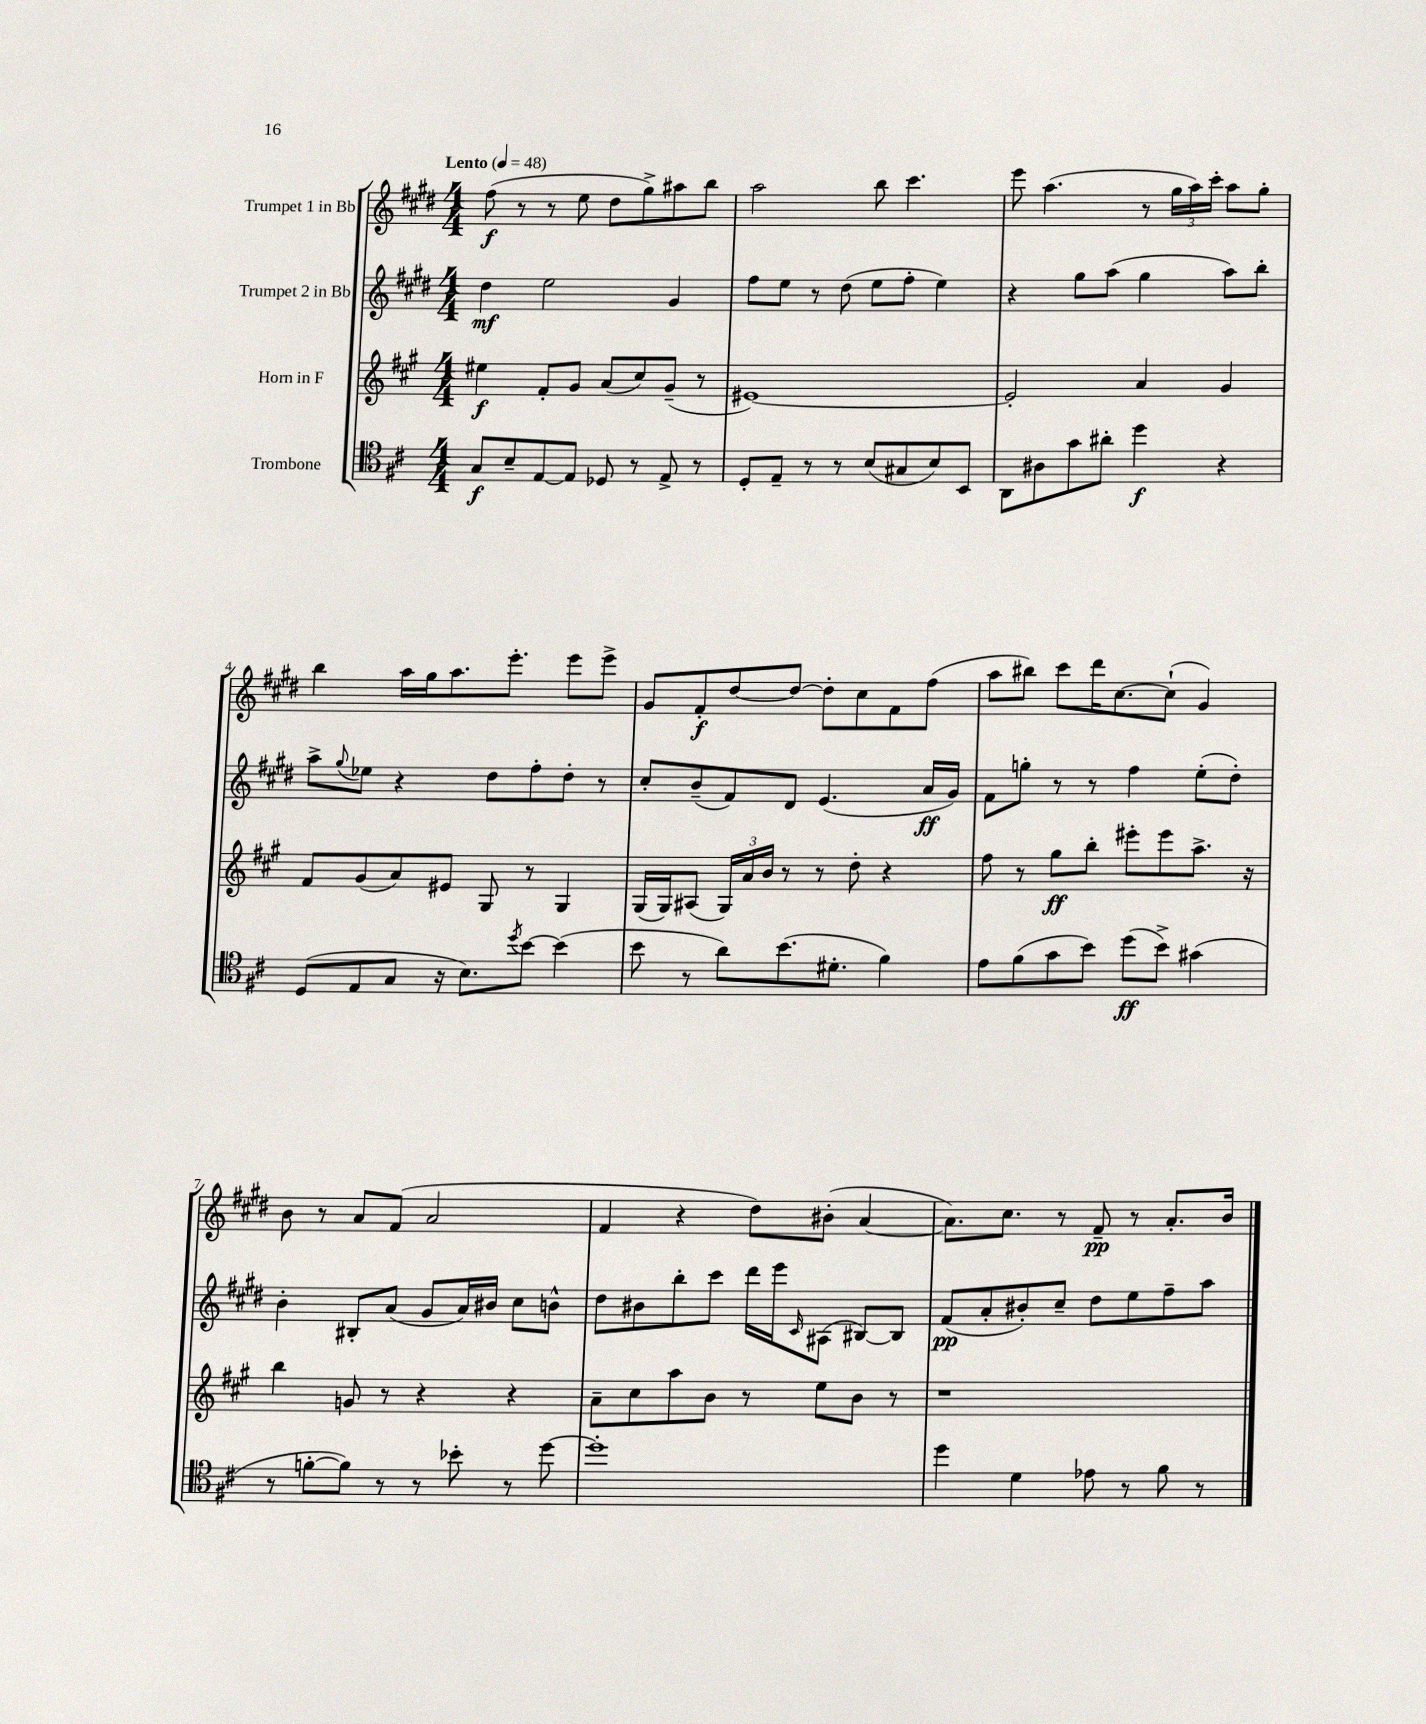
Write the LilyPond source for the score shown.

<<
\new StaffGroup <<
\new Staff = "s0" \with { instrumentName = "Trumpet 1 in Bb" } {
    \clef treble \key e \major \numericTimeSignature \time 4/4 \tempo "Lento" 4 = 48
    fis''8\f( r8 r8 e''8 dis''8 gis''8->) ais''8 b''8 |
    a''2 b''8 cis'''4. |
    e'''8 a''4.( r8 \tuplet 3/2 { gis''16 a''16) cis'''16-. } a''8 gis''8-. |
    b''4 a''16 gis''16 a''8. e'''8.-. e'''8 e'''8-> |
    gis'8 fis'8-.\f dis''8~ dis''8~ dis''8-. cis''8 fis'8 fis''8( |
    a''8 bis''8) cis'''8 dis'''16 cis''8.~ cis''8-!( gis'4) |
    b'8 r8 a'8 fis'8( a'2 |
    fis'4 r4 dis''8) bis'8-.( a'4~ |
    a'8.) cis''8. r8 fis'8--\pp r8 a'8.-. b'16 \bar "|." |
}
\new Staff = "s1" \with { instrumentName = "Trumpet 2 in Bb" } {
    \clef treble \key e \major \numericTimeSignature \time 4/4
    dis''4\mf e''2 gis'4 |
    fis''8 e''8 r8 dis''8( e''8 fis''8-. e''4) |
    r4 gis''8 a''8( gis''4 a''8) b''8-. |
    a''8-> \appoggiatura { gis''8 } ees''8 r4 dis''8 fis''8-. dis''8-. r8 |
    cis''8-. b'8--( fis'8) dis'8 e'4.( a'16\ff gis'16) |
    fis'8 g''8-. r8 r8 fis''4 e''8-.( dis''8-.) |
    b'4-. bis8-. a'8( gis'8 a'16) bis'16 cis''8 b'8-^ |
    dis''8 bis'8 b''8-. cis'''8 dis'''16 e'''16 \grace { cis'16 } ais8( bis8~) bis8 |
    fis'8\pp( a'8-. bis'8-.) cis''8-- dis''8 e''8 fis''8-- a''8 \bar "|." |
}
\new Staff = "s2" \with { instrumentName = "Horn in F" } {
    \clef treble \key a \major \numericTimeSignature \time 4/4
    eis''4\f fis'8-. gis'8 a'8( cis''8) gis'8--( r8 |
    eis'1~) |
    eis'2-. a'4 gis'4 |
    fis'8 gis'8( a'8) eis'8 gis8 r8 gis4 |
    gis16( gis16) ais8( \tuplet 3/2 { gis16) a'16 b'16 } r8 r8 d''8-. r4 |
    fis''8 r8 gis''8\ff b''8-. eis'''8-. eis'''8 a''8.-> r16 |
    b''4 g'8 r8 r4 r4 |
    a'8-- cis''8 a''8 b'8 r8 e''8 b'8 r8 |
    r1 \bar "|." |
}
\new Staff = "s3" \with { instrumentName = "Trombone" } {
    \clef tenor \key d \major \numericTimeSignature \time 4/4
    g8\f b8-- e8~ e8 des8 r8 e8-> r8 |
    d8-. e8-- r8 r8 b8( gis8 b8) b,8 |
    a,8 ais8 g'8 ais'8-. d''4\f r4 |
    d8( e8 g8 r16 b8.) \acciaccatura { d''8 } b'8~ b'4( |
    b'8 r8 a'8) b'8.( dis'8.-. fis'4) |
    e'8 fis'8( g'8 b'8) d''8\ff( b'8->) gis'4( |
    r8 f'8~-. f'8) r8 r8 bes'8-. r8 d''8~ |
    d''1-. |
    d''4 d'4 ees'8 r8 fis'8 r8 \bar "|." |
}
>>
>>
